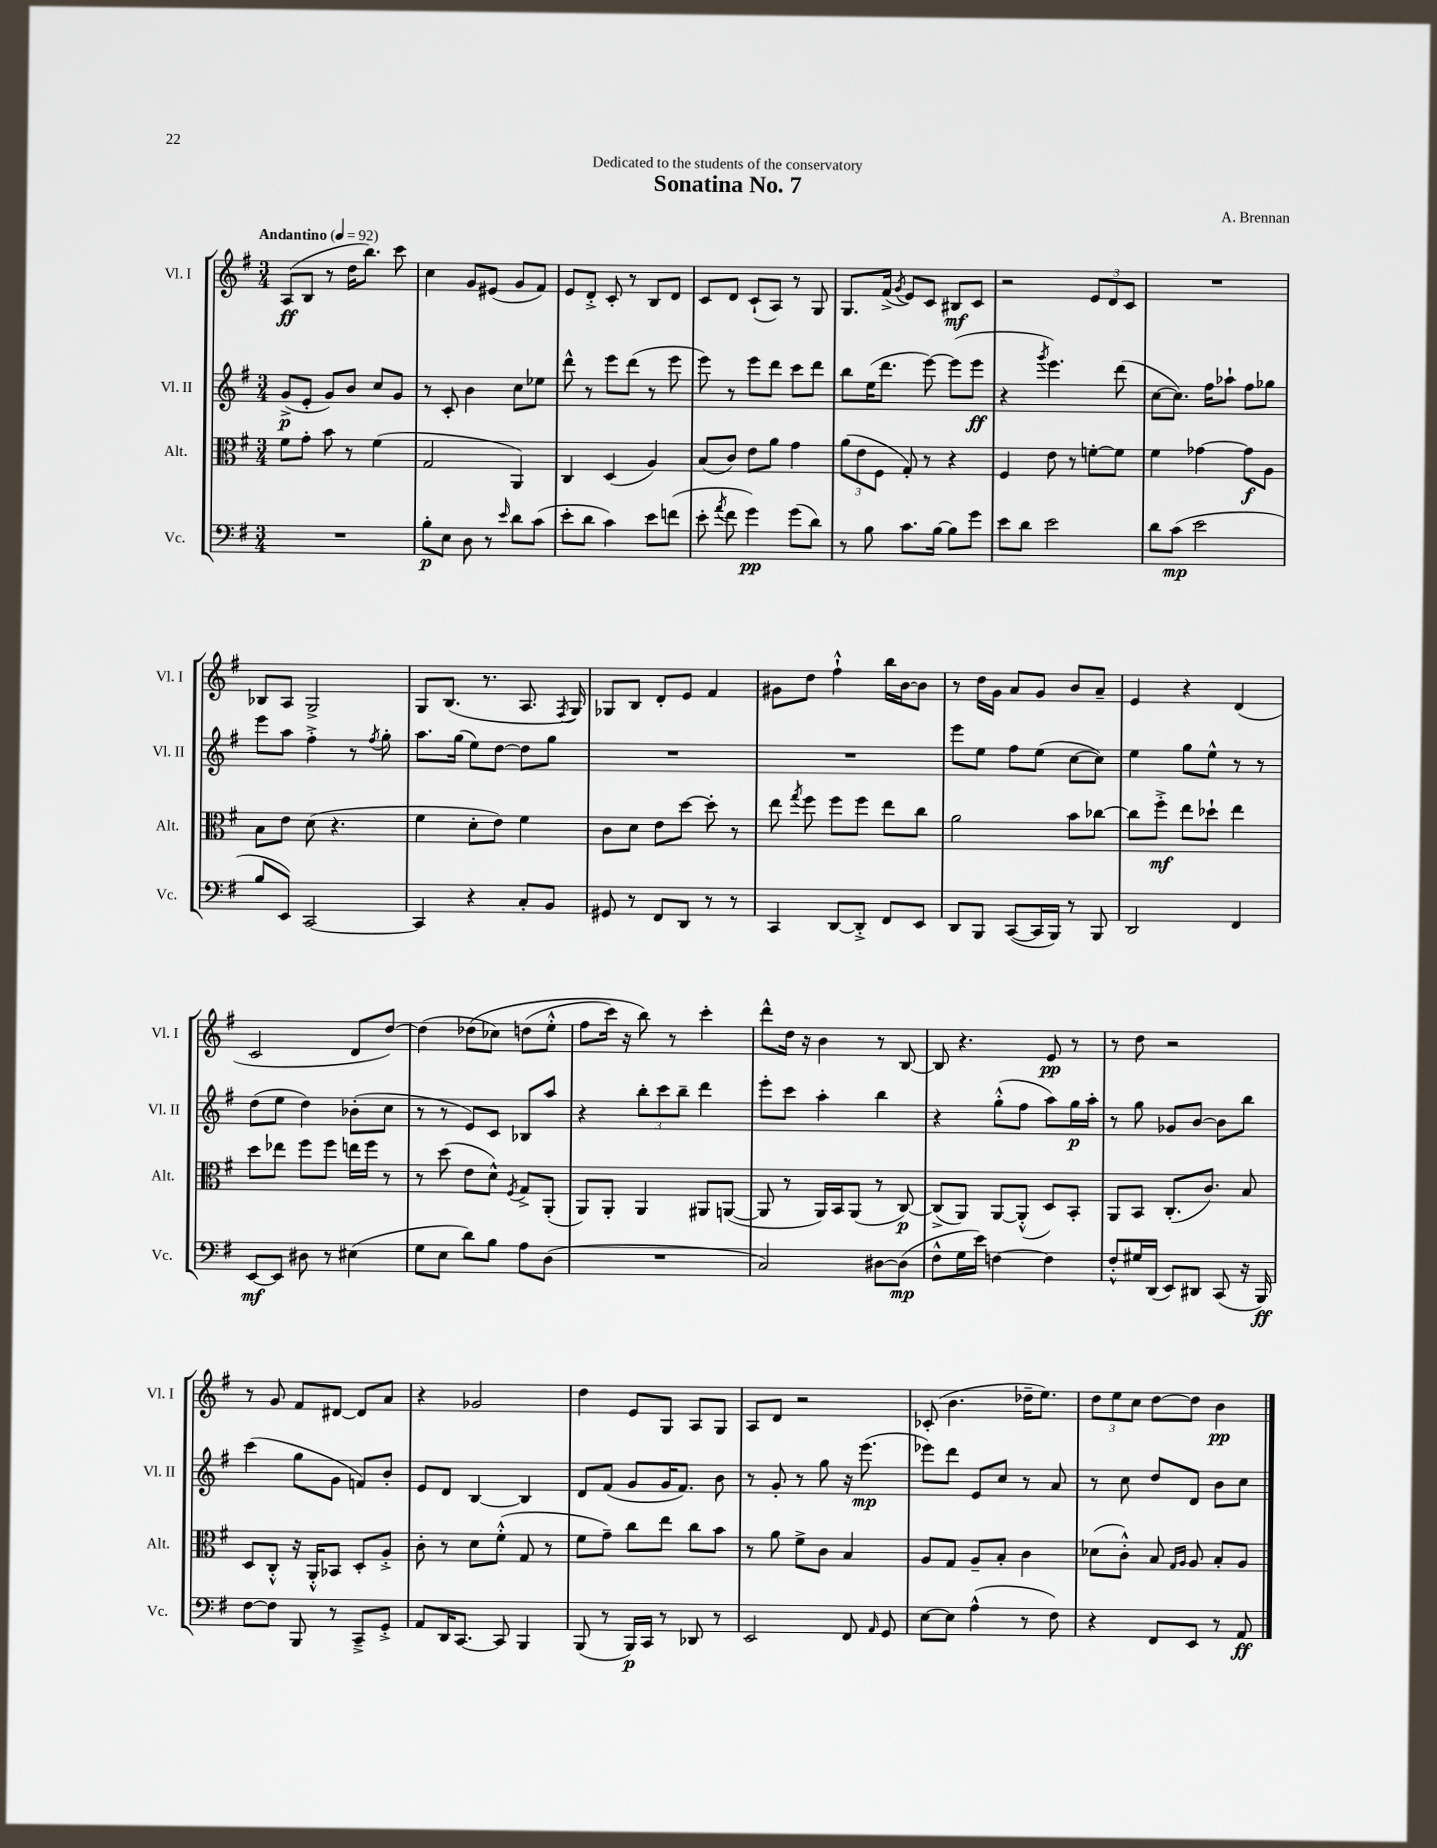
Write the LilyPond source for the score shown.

\header { title = "Sonatina No. 7" composer = "A. Brennan" dedication = "Dedicated to the students of the conservatory" }
<<
\new StaffGroup <<
\new Staff = "s0" \with { instrumentName = "Vl. I" shortInstrumentName = "Vl. I" } {
    \clef treble \key g \major \numericTimeSignature \time 3/4 \tempo "Andantino" 4 = 92
    \autoBeamOff a8[\ff( b8] r8 d''16[ b''8.]) c'''8 |
    c''4 g'8[ eis'8]( g'8[ fis'8]) |
    e'8[ d'8]-.-> c'8-. r8 b8[ d'8] |
    c'8[ d'8] c'8[-!( a8]) r8 g8 |
    g8.[ fis'16]->( \acciaccatura { g'8 } e'8[) c'8] bis8[\mf c'8] |
    r2 \tuplet 3/2 { e'8[ d'8 c'8] } |
    R2. |
    bes8[ a8] g2-> |
    g8[ b8.]( r8. a8. \acciaccatura { fis8 } g16) |
    ges8[ b8] d'8[-. e'8] fis'4 |
    gis'8[ d''8] fis''4-!-^ b''16[ b'16~ b'8] |
    r8 d''16[ g'16] a'8[ g'8] b'8[ a'8]-- |
    e'4 r4 d'4( |
    c'2 d'8[ d''8]~) |
    d''4( des''8[\( ces''8]) d''8[( e''8]-.-^ |
    fis''8[ c'''16]) r16 b''8\) r8 c'''4-. |
    d'''8[-^ d''16] r16 b'4 r8 b8~ |
    b8 r4. e'8\pp r8 |
    r8 d''8 r2 |
    r8 g'8 fis'8[ dis'8]~ dis'8[ a'8] |
    r4 ges'2 |
    d''4 e'8[ g8] a8[ g8] |
    a8[ d'8] r2 |
    ces'8-.( b'4. des''16[-- e''8.]) |
    \tuplet 3/2 { d''8[ e''8 c''8] } d''8[~ d''8] b'4\pp \bar "|." |
}
\new Staff = "s1" \with { instrumentName = "Vl. II" shortInstrumentName = "Vl. II" } {
    \clef treble \key g \major \numericTimeSignature \time 3/4
    \autoBeamOff g'8[->\p( e'8]-. g'8[) b'8] c''8[ g'8] |
    r8 c'8-. b'4 c''8[ ees''8] |
    d'''8-^ r8 e'''8[ d'''8]( r8 e'''8 |
    e'''8) r8 e'''8[ d'''8] c'''8[ d'''8] |
    b''8[ e''16( d'''8.] e'''8~) e'''8[( e'''8]\ff |
    r4 \acciaccatura { g'''8 } e'''4.) d'''8( |
    c''8[~ c''8.]) fis''16[ aes''8]-! fis''8[ ges''8] |
    e'''8[ a''8] fis''4-.-> r8 \acciaccatura { fis''8 } g''8-. |
    a''8.[ g''16]( e''8[) d''8]~ d''8[ g''8] |
    R2. |
    R2. |
    e'''8[ e''8] fis''8[ e''8]( c''8[~ c''8]) |
    e''4 g''8[ e''8]-^ r8 r8 |
    d''8[( e''8] d''4) bes'8[-.( c''8] |
    r8 r8 e'8[) c'8] bes8[ a''8] |
    r4 \tuplet 3/2 { b''8[-. c'''8 b''8]-- } d'''4 |
    e'''8[-. c'''8] a''4-. b''4 |
    r4 g''8[-.-^( fis''8] a''8[) g''16\p a''16]-. |
    r8 g''8 ges'8[ b'8]~ b'8[ b''8] |
    c'''4( g''8[ g'8] f'8[) b'8]-. |
    e'8[ d'8] b4~ b4 |
    d'8[ fis'8]( g'8[ g'16 fis'8.]) b'8 |
    r8 g'8-. r8 g''8 r16 e'''8.\mp( |
    ees'''8[) d'''8] e'8[ c''8] r8 a'8 |
    r8 c''8 d''8[ d'8] b'8[ c''8] \bar "|." |
}
\new Staff = "s2" \with { instrumentName = "Alt." shortInstrumentName = "Alt." } {
    \clef alto \key g \major \numericTimeSignature \time 3/4
    \autoBeamOff fis'8[ g'8]-. b'8 r8 fis'4( |
    g2 a,4) |
    c4 d4( a4) |
    b8[( c'8]) e'8[ a'8] g'4 |
    \tuplet 3/2 { a'8[( e'8 fis8] } g8-.) r8 r4 |
    fis4 e'8 r8 f'8[~-. f'8] |
    fis'4 ges'4~ ges'8[\f a8] |
    b8[ e'8] d'8( r4. |
    fis'4 d'8[-. e'8]) fis'4 |
    c'8[ d'8] e'8[ d''8]~ d''8-. r8 |
    e''8 \acciaccatura { g''8 } fis''8 fis''8[ fis''8] e''8[ c''8] |
    a'2 b'8[ ces''8]~ |
    ces''8[ fis''8]-.->\mf e''8[ des''8]-! e''4 |
    d''8[ ees''8] fis''8[ fis''8] e''16[ fis''16] r8 |
    r8 d''8( e'8[ d'8]-^) \acciaccatura { fis8 } g8[-> a,8]-.( |
    a,8[) a,8]-. a,4 ais,8[ a,8]~( |
    a,8 r8 a,16[) b,16 a,8]( r8 c8~\p) |
    c8[->( a,8]) a,8[~ a,8]-.-^( d8[) b,8]-. |
    a,8[ b,8] c8.[-.( c'8.]) b8 |
    d8[ c8]-.-^ r16 a,16[-.-^ bes,8] d8[-. a8]-.-> |
    c'8-. r8 d'8[ fis'8]-.-^( g8 r8 |
    fis'8[ g'8]--) c''8[ e''8] c''8[ b'8] |
    r8 a'8 fis'8[-> c'8] b4 |
    a8[ g8] a8[-- b8]-. c'4 |
    des'8[( c'8]-.-^) b8 \grace { g16[ a16] } a8 b8[-. a8] \bar "|." |
}
\new Staff = "s3" \with { instrumentName = "Vc." shortInstrumentName = "Vc." } {
    \clef bass \key g \major \numericTimeSignature \time 3/4
    \autoBeamOff R2. |
    b8[-.\p e8] d8 r8 \grace { e'16 } d'8[ c'8]( |
    e'8[-. d'8] c'4) e'8[ f'8]( |
    e'8-. \acciaccatura { a'8 } fis'8 g'4\pp) g'8[( d'8]) |
    r8 b8 c'8.[ b16]~ b8[ g'8] |
    e'8[ d'8] e'2 |
    d'8[ c'8]\mp( e'2 |
    b8[ e,8]) c,2~ |
    c,4 r4 c8[-. b,8] |
    gis,8 r8 fis,8[ d,8] r8 r8 |
    c,4 d,8[~ d,8]-.-> fis,8[ e,8] |
    d,8[ b,,8] c,8[~( c,16 b,,16]) r8 b,,8 |
    d,2 fis,4 |
    e,8[~\mf e,8] dis8 r8 eis4( |
    g8[ e8] d'8[) b8] a8[ d8]( |
    R2. |
    c2) dis8[~ dis8]\mp( |
    fis8[-^ g16 e'16]) f4~ f4 |
    fis8[-.-^ gis16 d,16]( e,8[) dis,8] c,8( r16 b,,16\ff) |
    fis8[~ fis8] b,,8 r8 c,8[---> g,8]-.-> |
    a,8[ d,16 c,8.]~ c,8 b,,4 |
    b,,8( r8 b,,16[\p) c,16] r8 des,8 r8 |
    e,2 fis,8 \grace { a,16 } g,8 |
    e8[~ e8] a4-^( r8 fis8) |
    r4 fis,8[ e,8] r8 a,8\ff \bar "|." |
}
>>
>>
\layout { \context { \Score \remove "Bar_number_engraver" } }
